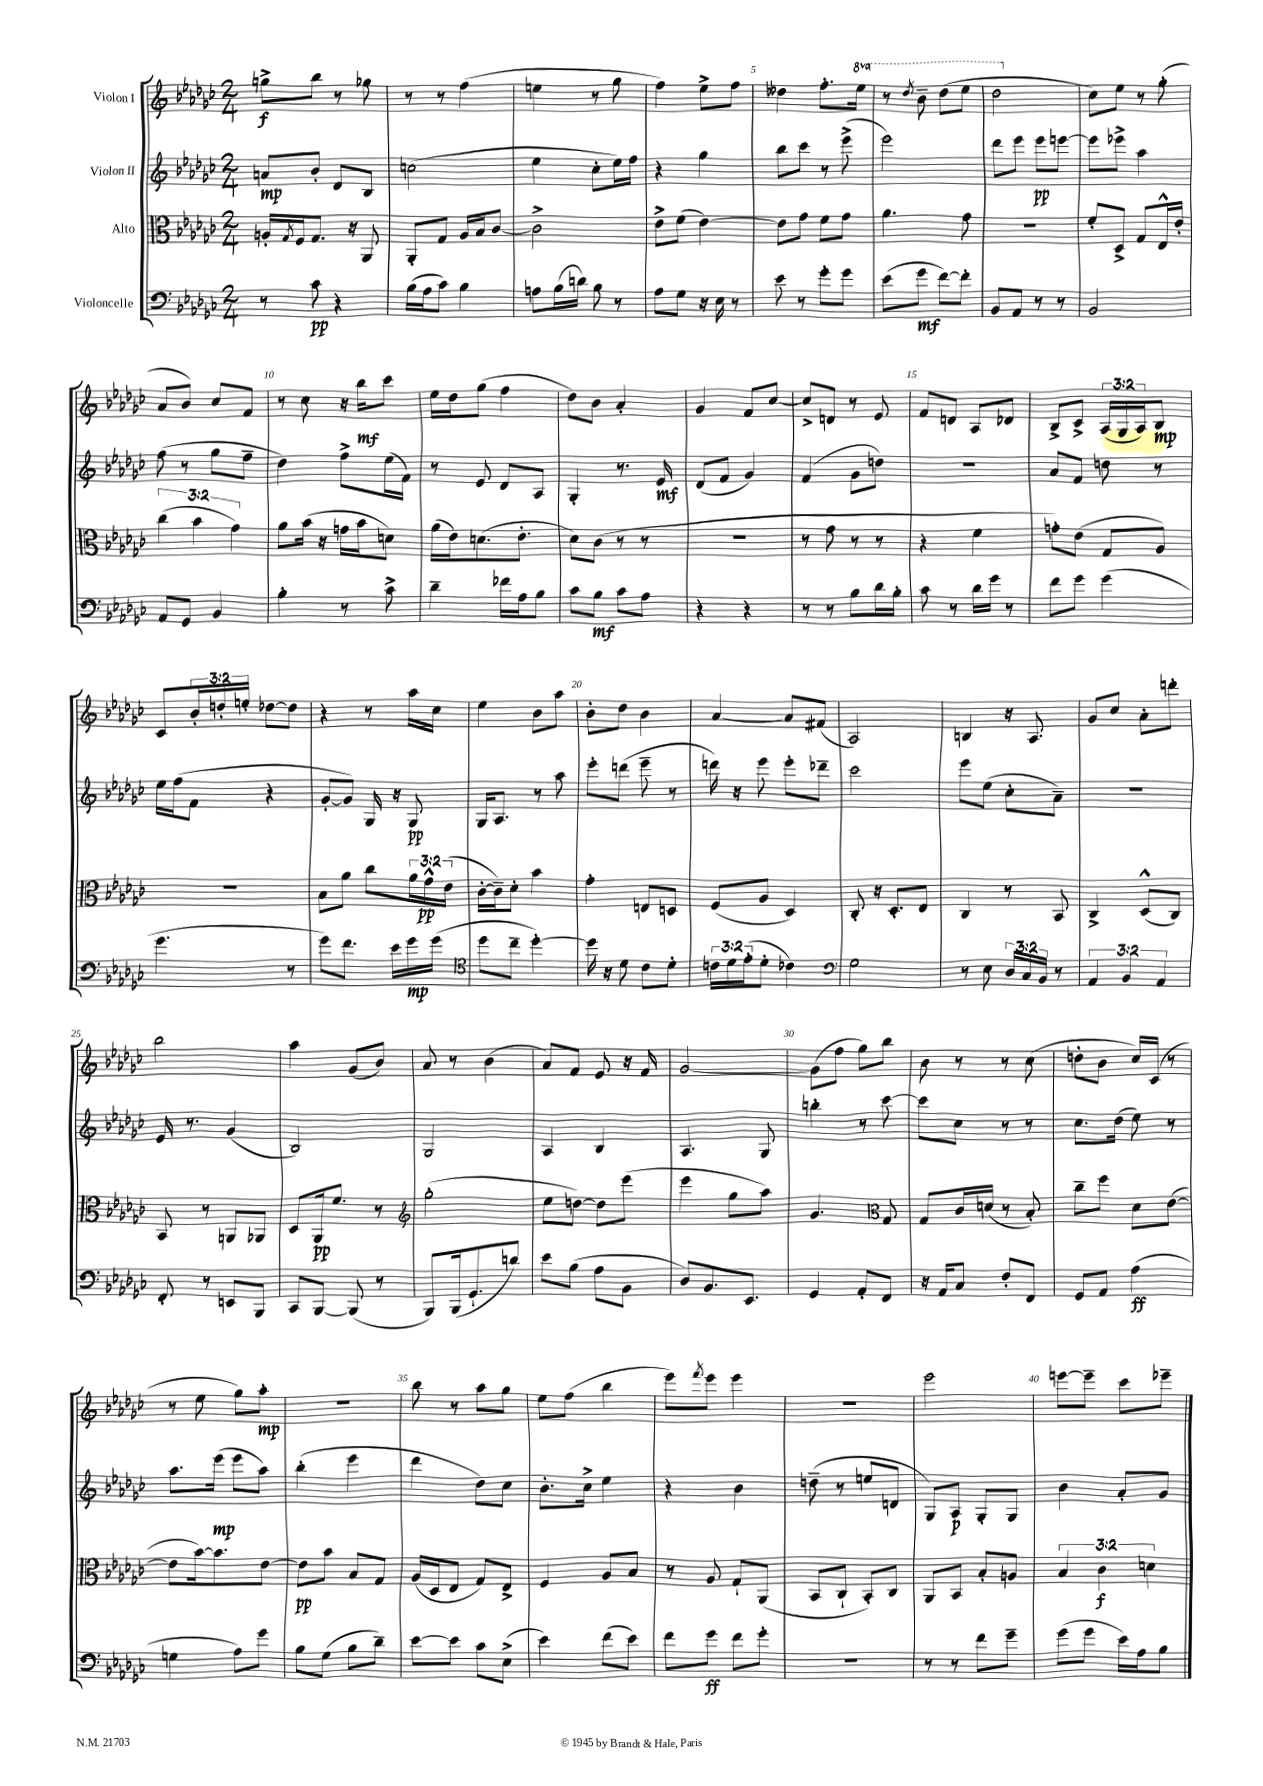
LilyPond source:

<<
\new StaffGroup <<
\new Staff = "s0" \with { instrumentName = "Violon I" } {
    \clef treble \key ges \major \numericTimeSignature \time 2/4 \override Staff.TupletNumber.text = #tuplet-number::calc-fraction-text \set Staff.ottavationMarkups = #ottavation-simple-ordinals
    g''8->\f bes''8 r8 ges''8 |
    r8 r8 f''4( |
    e''4 r8 ges''8 |
    f''4) ees''8-> f''8 |
    deses''4 f''8.-. \ottava #1 ees'''16 |
    r8 \acciaccatura { des'''8 } bes''8-- des'''8( ees'''8 |
    des'''2 \ottava #0 |
    ces''8) ees''8 r8 ges''8-.( |
    aes'8 bes'8) ces''8 f'8 |
    r8 ces''8 r16 bes''16\mf ces'''8 |
    ees''16 des''16 ges''8( f''4 |
    des''8) bes'8 aes'4-. |
    ges'4 f'8 ces''8~ |
    ces''8-> d'8 r8 ees'8 |
    f'8 d'8 aes8 des'8 |
    bes8-> ces'8-> \tuplet 3/2 { aes16( ges16 aes16) } bes8\mp |
    ces'8 \tuplet 3/2 { bes'16-. d''16-. e''16-. } des''8~ des''8 |
    r4 r8 aes''16 ces''16 |
    ees''4 bes'8 aes''8 |
    bes'8-. des''8 bes'4 |
    aes'4~ aes'8 fis'8( |
    aes2) |
    b4 r16 aes8. |
    ges'8 ces''8 aes'8-. d'''8-. |
    bes''2 |
    aes''4 ges'8( bes'8) |
    aes'8 r8 bes'4( |
    aes'8) f'8 ees'8 r16 f'16 |
    ges'2~ |
    ges'8( f''8 ges''8) bes''8 |
    bes'8 r8 r8 ces''8( |
    d''8-. bes'8 ces''16) ces'16( r8 |
    r8 ees''8 ges''8) aes''8-.\mp |
    r2 |
    bes''8 r8 aes''8 ges''8 |
    ees''8 f''8( bes''4 |
    ees'''8) \acciaccatura { f'''8 } ees'''8 ees'''4 |
    R2 |
    ees'''2 |
    e'''8~ e'''8-- ces'''8 ees'''8-- \bar "|." |
}
\new Staff = "s1" \with { instrumentName = "Violon II" } {
    \clef treble \key ges \major \numericTimeSignature \time 2/4
    a'8\mp bes'8-. des'8 bes8 |
    c''2( |
    ees''4 ces''8-. ees''16) f''16 |
    r4 ges''4 |
    bes''8 ces'''8 r8 ees'''8->( |
    ees'''2) |
    des'''8 ees'''8 ees'''8\pp e'''8~ |
    e'''8 ees'''8-> aes''4 |
    f''8( r8 ges''8 f''8-- |
    des''4) f''8-> ees''16( f'16) |
    r8 ees'8 des'8 aes8 |
    ges4-. r8. ees'16\mf |
    des'8( f'8 ges'4) |
    f'4( ges'8 d''8) |
    r2 |
    aes'8 f'8 d''8 r8 |
    ees''16 f''16( f'8 r4 |
    ges'8~-. ges'8) ges16 r16 ges8\pp |
    ges16 aes8. r8 aes''8 |
    ees'''8-. d'''8( ees'''8-- r8 |
    d'''16) r16 ees'''8 ees'''8-. des'''8-- |
    ces'''2 |
    ees'''8 ees''8( ces''8-. aes'8--) |
    R2 |
    ees'16 r8. ges'4( |
    bes2) |
    ges2 |
    aes4 bes4 |
    aes4. ges8 |
    b''4-. r8 ces'''8~ |
    ces'''8 ces''8 r8 r8 |
    ces''8. des''16( ees''8) r8 |
    aes''8. ees'''16\mp( ees'''8 aes''8) |
    bes''4-.( ees'''4 |
    des'''4 des''8) ces''8 |
    bes'8.-. ces''16-> ees''4 |
    r4 bes'4 |
    d''8--( r8 e''8 d'8 |
    ges8) aes8\p ges8-. ges8 |
    bes'4 aes'8-. ges'8 \bar "|." |
}
\new Staff = "s2" \with { instrumentName = "Alto" } {
    \clef alto \key ges \major \numericTimeSignature \time 2/4 \override Staff.TupletNumber.text = #tuplet-number::calc-fraction-text
    a16-. \acciaccatura { ges8 } f16 ges8. r16 aes,8 |
    aes,8-. ges8 aes16 bes16 ces'8~ |
    ces'2-> |
    ees'8-> f'8( ees'4~) |
    ees'8 ges'8 f'8 ges'8 |
    aes'4. ges'8 |
    R2 |
    f'8-. des8-> ges8 ees16-^ ees'16-. |
    \tuplet 3/2 { ces''4( bes'4 ges'4) } |
    aes'8 bes'16( r16 g'16 bes'16 d'8) |
    aes'16( ees'16) d'8.( ees'8.-. |
    des'8) ces'8( r8 r8 |
    r2 |
    r8 ges'8 r8 r8 |
    r4 f'4 |
    g'8-.) ees'8( ges8 aes8) |
    r2 |
    bes8 aes'8 ces''8 \tuplet 3/2 { aes'16 ges'16-^\pp ees'16( } |
    ces'16~-. ces'16--) des'8-. bes'4 |
    ges'4-. e8 d8 |
    f8( aes8 des4) |
    ces8-. r16 des8.-. ees8 |
    ces4 r8 bes,8 |
    ces4-> des8-^( ces8) |
    bes,8 r8 a,8 aes,8 |
    des8 aes,16\pp f'8. r8 |
    \clef treble ges''2-.( |
    ees''8 d''8~) d''8 ees'''8( |
    ees'''4 ges''8 aes''8) |
    ges'4. \clef alto ges8 |
    ges8 ces'16 d'16( r8 bes8-.) |
    ces''8-- f''8 des'8 ees'8~( |
    ees'8 bes'16~) bes'8. ees'8~ |
    ees'8\pp bes'8 bes8 ges8 |
    aes16( des16 ees8 ges8) ees8-> |
    f4 aes8 bes8 |
    r8 aes8 ges8-! aes,8( |
    bes,8 ces8-! bes,8-.) ces8 |
    aes,8 bes,8 bes8-. a8 |
    \tuplet 3/2 { bes4 ces'4\f d'4 } \bar "|." |
}
\new Staff = "s3" \with { instrumentName = "Violoncelle" } {
    \clef bass \key ges \major \numericTimeSignature \time 2/4 \override Staff.TupletNumber.text = #tuplet-number::calc-fraction-text
    r8 ces'8\pp r4 |
    bes16( aes16 ces'8) bes4 |
    a8 bes16( d'16) bes8 r8 |
    aes8 ges8 r16 ees16 r8 |
    ees'8 r8 ges'8-. ges'8 |
    ees'8( ges'8\mf f'8~) f'8-. |
    bes,8 aes,8 r8 r8 |
    bes,2 |
    aes,8 ges,8 bes,4 |
    bes4-. r8 ces'8-> |
    des'4-- fes'16 aes16 bes8 |
    ces'8 bes8\mf ces'8 aes8 |
    r4 r4 |
    r8 r8 bes8 des'16 bes16-. |
    ces'8 r8 des'16 ges'16 r8 |
    f'8 ges'8 ges'4( |
    ges'4. r8 |
    ges'8) f'8. ees'16 ges'16\mp ges'16( |
    \clef tenor des''8 ces''8-- des''4~-.) |
    des''16 r16 des'8 ces'8 des'8-. |
    \tuplet 3/2 { c'16 des'16 ees'16-.( } des'8-. ces'4) |
    \clef bass ges2 |
    r8 ees8 \tuplet 3/2 { des16 ces16 bes,16 } r8 |
    \tuplet 3/2 { aes,4 bes,4 aes,4 } |
    f,8-. r8 e,8 bes,,8 |
    ces,8 bes,,8~ bes,,8( r8 |
    bes,,8) bes,,16( ges,8.-! d'8) |
    ees'8 bes8( aes8 bes,8 |
    des8) bes,8. ees,8. |
    ges,4 aes,8-. f,8 |
    r16 aes,16 ces8 f8-. f,8 |
    ges,8 aes,8 aes4\ff( |
    g4 aes8) ges'8 |
    bes8 ges8( bes8 des'8--) |
    ees'8~ ees'8 ces'8 ees8->( |
    ees'4) f'8( ees'8) |
    f'8 ges'8\ff f'8 ges'8-. |
    R2 |
    r8 r8 f'8 ges'8-- |
    ges'8( ges'8 ees'16) aes16 bes8 \bar "|." |
}
>>
>>
\layout { \context { \Score \override BarNumber.break-visibility = ##(#f #t #t) barNumberVisibility = #(every-nth-bar-number-visible 5) } }
